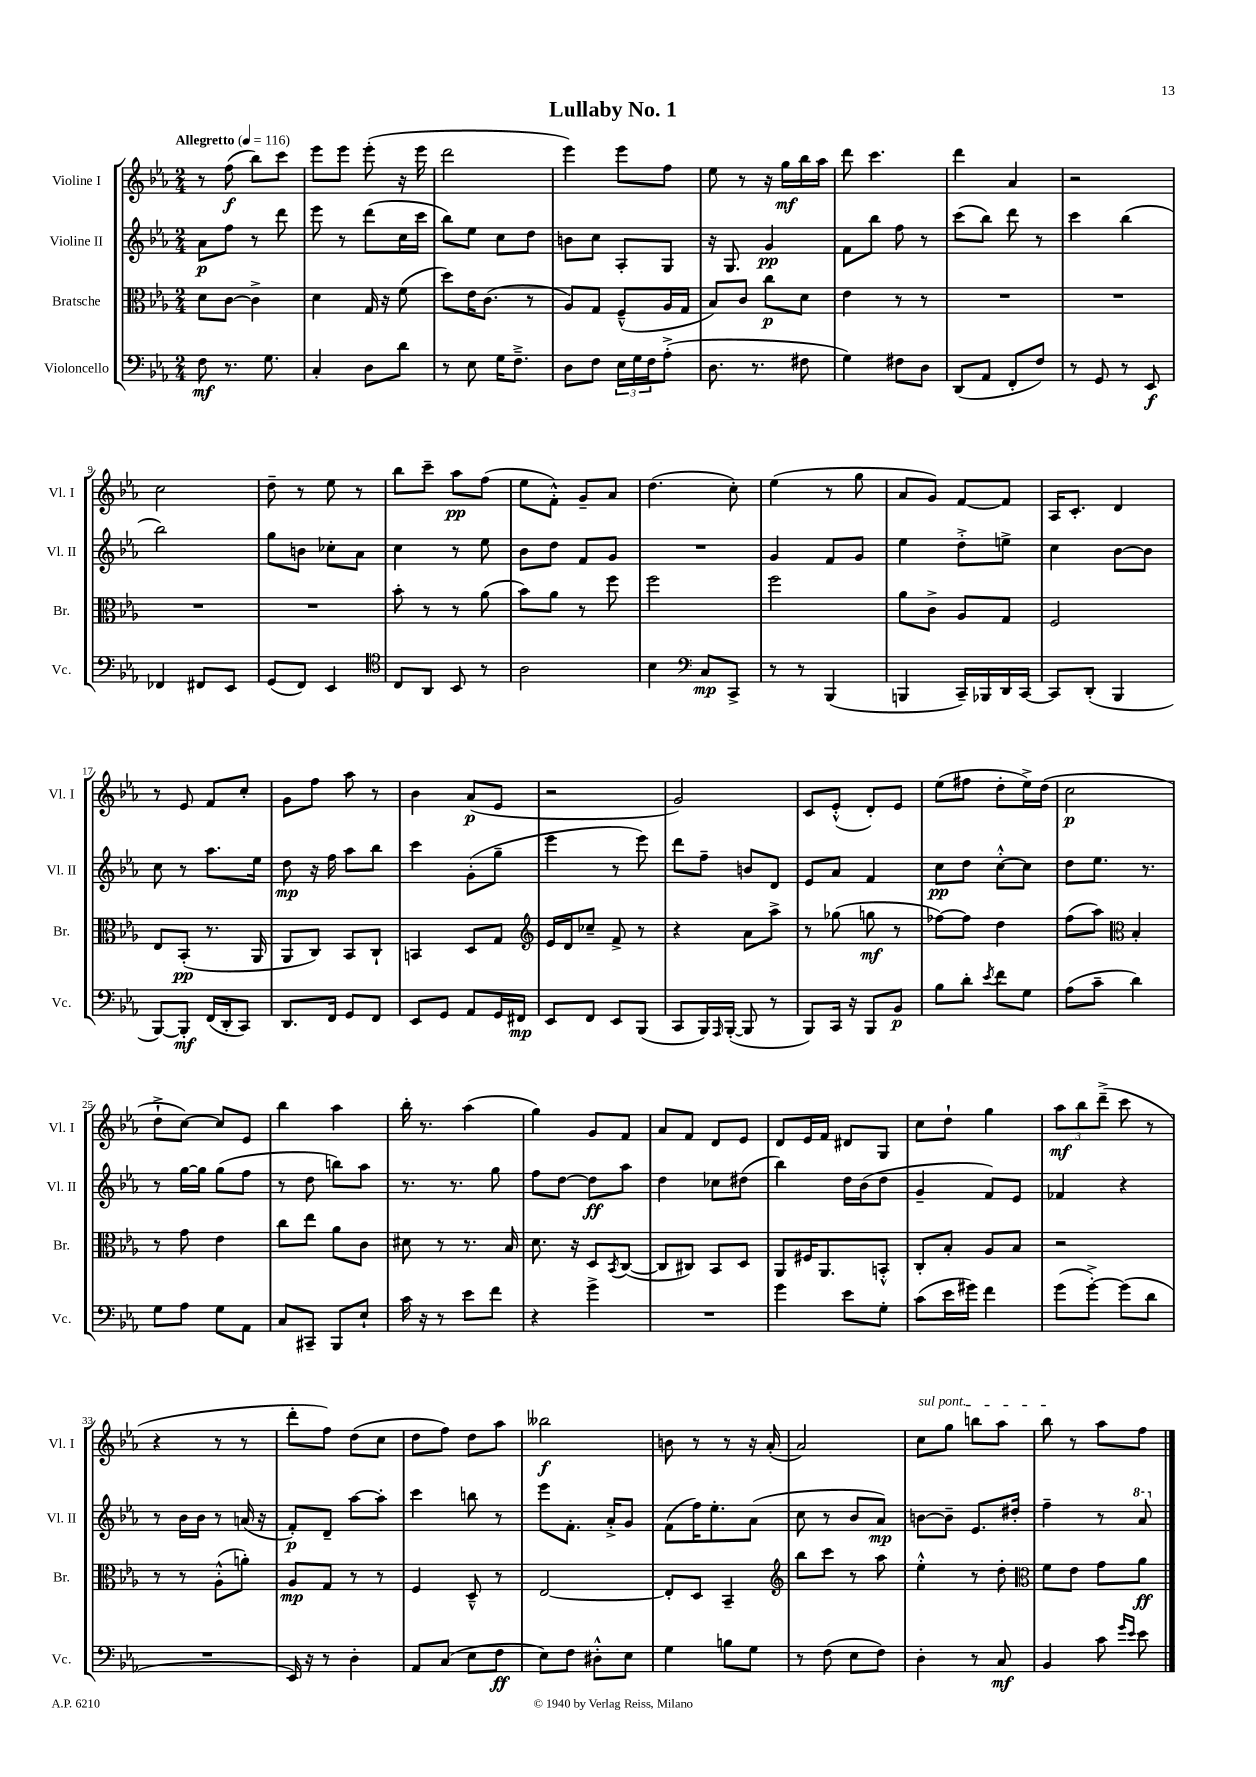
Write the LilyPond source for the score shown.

\header { title = "Lullaby No. 1" }
<<
\new StaffGroup <<
\new Staff = "s0" \with { instrumentName = "Violine I" shortInstrumentName = "Vl. I" } {
    \clef treble \key ees \major \numericTimeSignature \time 2/4 \tempo "Allegretto" 4 = 116
    r8 f''8\f( bes''8) c'''8 |
    ees'''8 ees'''8 ees'''8-.( r16 ees'''16 |
    d'''2 |
    ees'''4) ees'''8 f''8 |
    ees''8 r8 r16 g''16\mf bes''16 aes''16 |
    d'''8 c'''4. |
    d'''4 aes'4 |
    r2 |
    c''2 |
    d''8-- r8 ees''8 r8 |
    bes''8 c'''8-- aes''8\pp f''8( |
    ees''8 f'8-.-^) g'8-- aes'8 |
    d''4.( c''8-.) |
    ees''4( r8 g''8 |
    aes'8 g'8) f'8~ f'8 |
    aes16 c'8.-. d'4 |
    r8 ees'8 f'8 c''8-. |
    g'8 f''8 aes''8 r8 |
    bes'4 aes'8\p( ees'8 |
    r2 |
    g'2) |
    c'8 ees'8-.-^( d'8-.) ees'8 |
    ees''8( fis''8 d''8-. ees''16->) d''16( |
    c''2\p |
    d''8-!-> c''8~) c''8 ees'8 |
    bes''4 aes''4 |
    bes''16-. r8. aes''4( |
    g''4) g'8 f'8 |
    aes'8 f'8 d'8 ees'8 |
    d'8 ees'16 f'16 dis'8 g8 |
    c''8 d''8-! g''4 |
    \tuplet 3/2 { aes''8\mf bes''8 d'''8--->( } c'''8 r8 |
    r4 r8 r8 |
    d'''8-. f''8) d''8( c''8 |
    d''8 f''8) d''8 aes''8 |
    beses''2\f |
    b'8 r8 r8 r16 aes'16-.( |
    aes'2) |
    \once \override TextSpanner.bound-details.left.text = \markup { \italic "sul pont." } c''8\startTextSpan g''8 b''8 aes''8 |
    bes''8\stopTextSpan r8 aes''8 f''8 \bar "|." |
}
\new Staff = "s1" \with { instrumentName = "Violine II" shortInstrumentName = "Vl. II" } {
    \clef treble \key ees \major \numericTimeSignature \time 2/4
    aes'8\p f''8 r8 d'''8 |
    ees'''8 r8 d'''8( c''16 c'''16 |
    bes''8) ees''8 c''8 d''8 |
    b'8 c''8 aes8-. g8 |
    r16 g8. g'4\pp |
    f'8 bes''8 f''8 r8 |
    c'''8( bes''8) d'''8 r8 |
    c'''4 bes''4( |
    bes''2) |
    g''8 b'8 ces''8-. aes'8 |
    c''4 r8 ees''8 |
    bes'8 d''8 f'8 g'8 |
    R2 |
    g'4 f'8 g'8 |
    ees''4 d''8-.-> e''8-> |
    c''4 bes'8~ bes'8 |
    c''8 r8 aes''8. ees''16 |
    d''8\mp r16 f''16 aes''8 bes''8 |
    c'''4 g'8-.( g''8-- |
    ees'''4 r8 ees'''8) |
    d'''8 f''8-- b'8 d'8 |
    ees'8 aes'8 f'4 |
    c''8\pp d''8 c''8~-.-^ c''8 |
    d''8 ees''8. r8. |
    r8 g''16~ g''16 g''8( f''8 |
    r8 d''8 b''8) aes''8 |
    r8. r8. g''8 |
    f''8 d''8~ d''8\ff aes''8 |
    d''4 ces''8 dis''8( |
    bes''4) d''16 bes'16( d''8 |
    g'4-- f'8) ees'8 |
    fes'4 r4 |
    r8 bes'16 bes'16 r8 a'16( r16 |
    f'8-.\p) d'8-- aes''8~ aes''8-. |
    c'''4 b''8 r8 |
    ees'''8 f'8.-. aes'16-.-> g'8 |
    f'8( f''16) ees''8.-. aes'8( |
    c''8 r8 bes'8 aes'8\mp) |
    b'8~ b'8-- ees'8. dis''16-. |
    f''4-- r8 \ottava #1 aes''8 \ottava #0 \bar "|." |
}
\new Staff = "s2" \with { instrumentName = "Bratsche" shortInstrumentName = "Br." } {
    \clef alto \key ees \major \numericTimeSignature \time 2/4
    d'8 c'8~ c'4-> |
    d'4 g16 r16 f'8( |
    d''8) ees'16 c'8.( r8 |
    aes8) g8 f8---^( aes16 g16 |
    bes8) c'8 c''8\p d'8 |
    ees'4 r8 r8 |
    R2 |
    R2 |
    R2 |
    R2 |
    bes'8-. r8 r8 aes'8( |
    bes'8) aes'8 r8 f''8 |
    f''2 |
    f''2 |
    aes'8 c'8-> aes8 g8 |
    f2 |
    ees8 bes,8-.\pp( r8. aes,16 |
    aes,8 c8) bes,8 c8-! |
    b,4 d8 g8 |
    \clef treble ees'16 d'16 ces''8-- f'8-> r8 |
    r4 aes'8 aes''8-> |
    r8 ges''8( g''8\mf r8 |
    fes''8~) fes''8 d''4 |
    f''8( aes''8) \clef alto bes4-. |
    r8 g'8 ees'4 |
    c''8 ees''8 aes'8 c'8 |
    dis'8 r8 r8. bes16 |
    d'8. r16 d8 \acciaccatura { bes,8 } c8~( |
    c8 cis8) bes,8 d8 |
    aes,8 fis16 aes,8. b,8-.-^ |
    c8-. bes8-. aes8 bes8 |
    r2 |
    r8 r8 aes8-.-^( a'8-.) |
    aes8\mp g8 r8 r8 |
    f4 d8---^ r8 |
    ees2~ |
    ees8-. d8 bes,4-- |
    \clef treble bes''8 c'''8 r8 aes''8 |
    ees''4-.-^ r8 d''8-. |
    \clef alto f'8 ees'8 g'8 aes'8\ff \bar "|." |
}
\new Staff = "s3" \with { instrumentName = "Violoncello" shortInstrumentName = "Vc." } {
    \clef bass \key ees \major \numericTimeSignature \time 2/4
    f8\mf r8. g8. |
    c4-. d8 d'8 |
    r8 ees8 g16 f8.---> |
    d8 f8 \tuplet 3/2 { ees16 g16 f16 } aes8-.->( |
    d8. r8. fis8 |
    g4) fis8 d8 |
    d,8( aes,8 f,8-. f8) |
    r8 g,8 r8 ees,8\f |
    fes,4 fis,8 ees,8 |
    g,8( f,8) ees,4 |
    \clef tenor c8 aes,8 bes,8 r8 |
    aes2 |
    bes4 \clef bass c8\mp c,8-> |
    r8 r8 bes,,4( |
    b,,4 c,16--) bes,,16 d,16 c,16~ |
    c,8 d,8-.( bes,,4 |
    bes,,8~) bes,,8-.\mf f,16( d,16-. c,8) |
    d,8. f,16 g,8 f,8 |
    ees,8 g,8 aes,8 g,16 fis,16\mp |
    ees,8 f,8 ees,8 bes,,8( |
    c,8 bes,,16) \grace { aes,,16 } bes,,16~-.( bes,,8 r8 |
    bes,,8) c,16 r16 bes,,8 bes,8\p |
    bes8 d'8-. \acciaccatura { ees'8 } f'8 g8 |
    aes8( c'8-- d'4) |
    g8 aes8 g8 aes,8 |
    c8 cis,8-- bes,,8 ees8-! |
    c'16 r16 r8 ees'8 f'8 |
    r4 g'4-> |
    R2 |
    g'4 ees'8 g8-. |
    c'8( ees'16 gis'16) f'4 |
    g'8( g'8~-.->) g'8( d'8 |
    R2 |
    ees,16) r16 r8 d4-. |
    aes,8 c8( ees8 f8\ff |
    ees8) f8 dis8-.-^ ees8 |
    g4 b8 g8 |
    r8 f8( ees8 f8) |
    d4-. r8 c8\mf |
    bes,4 c'8 \grace { g'16 ees'16 } ees'8 \bar "|." |
}
>>
>>
